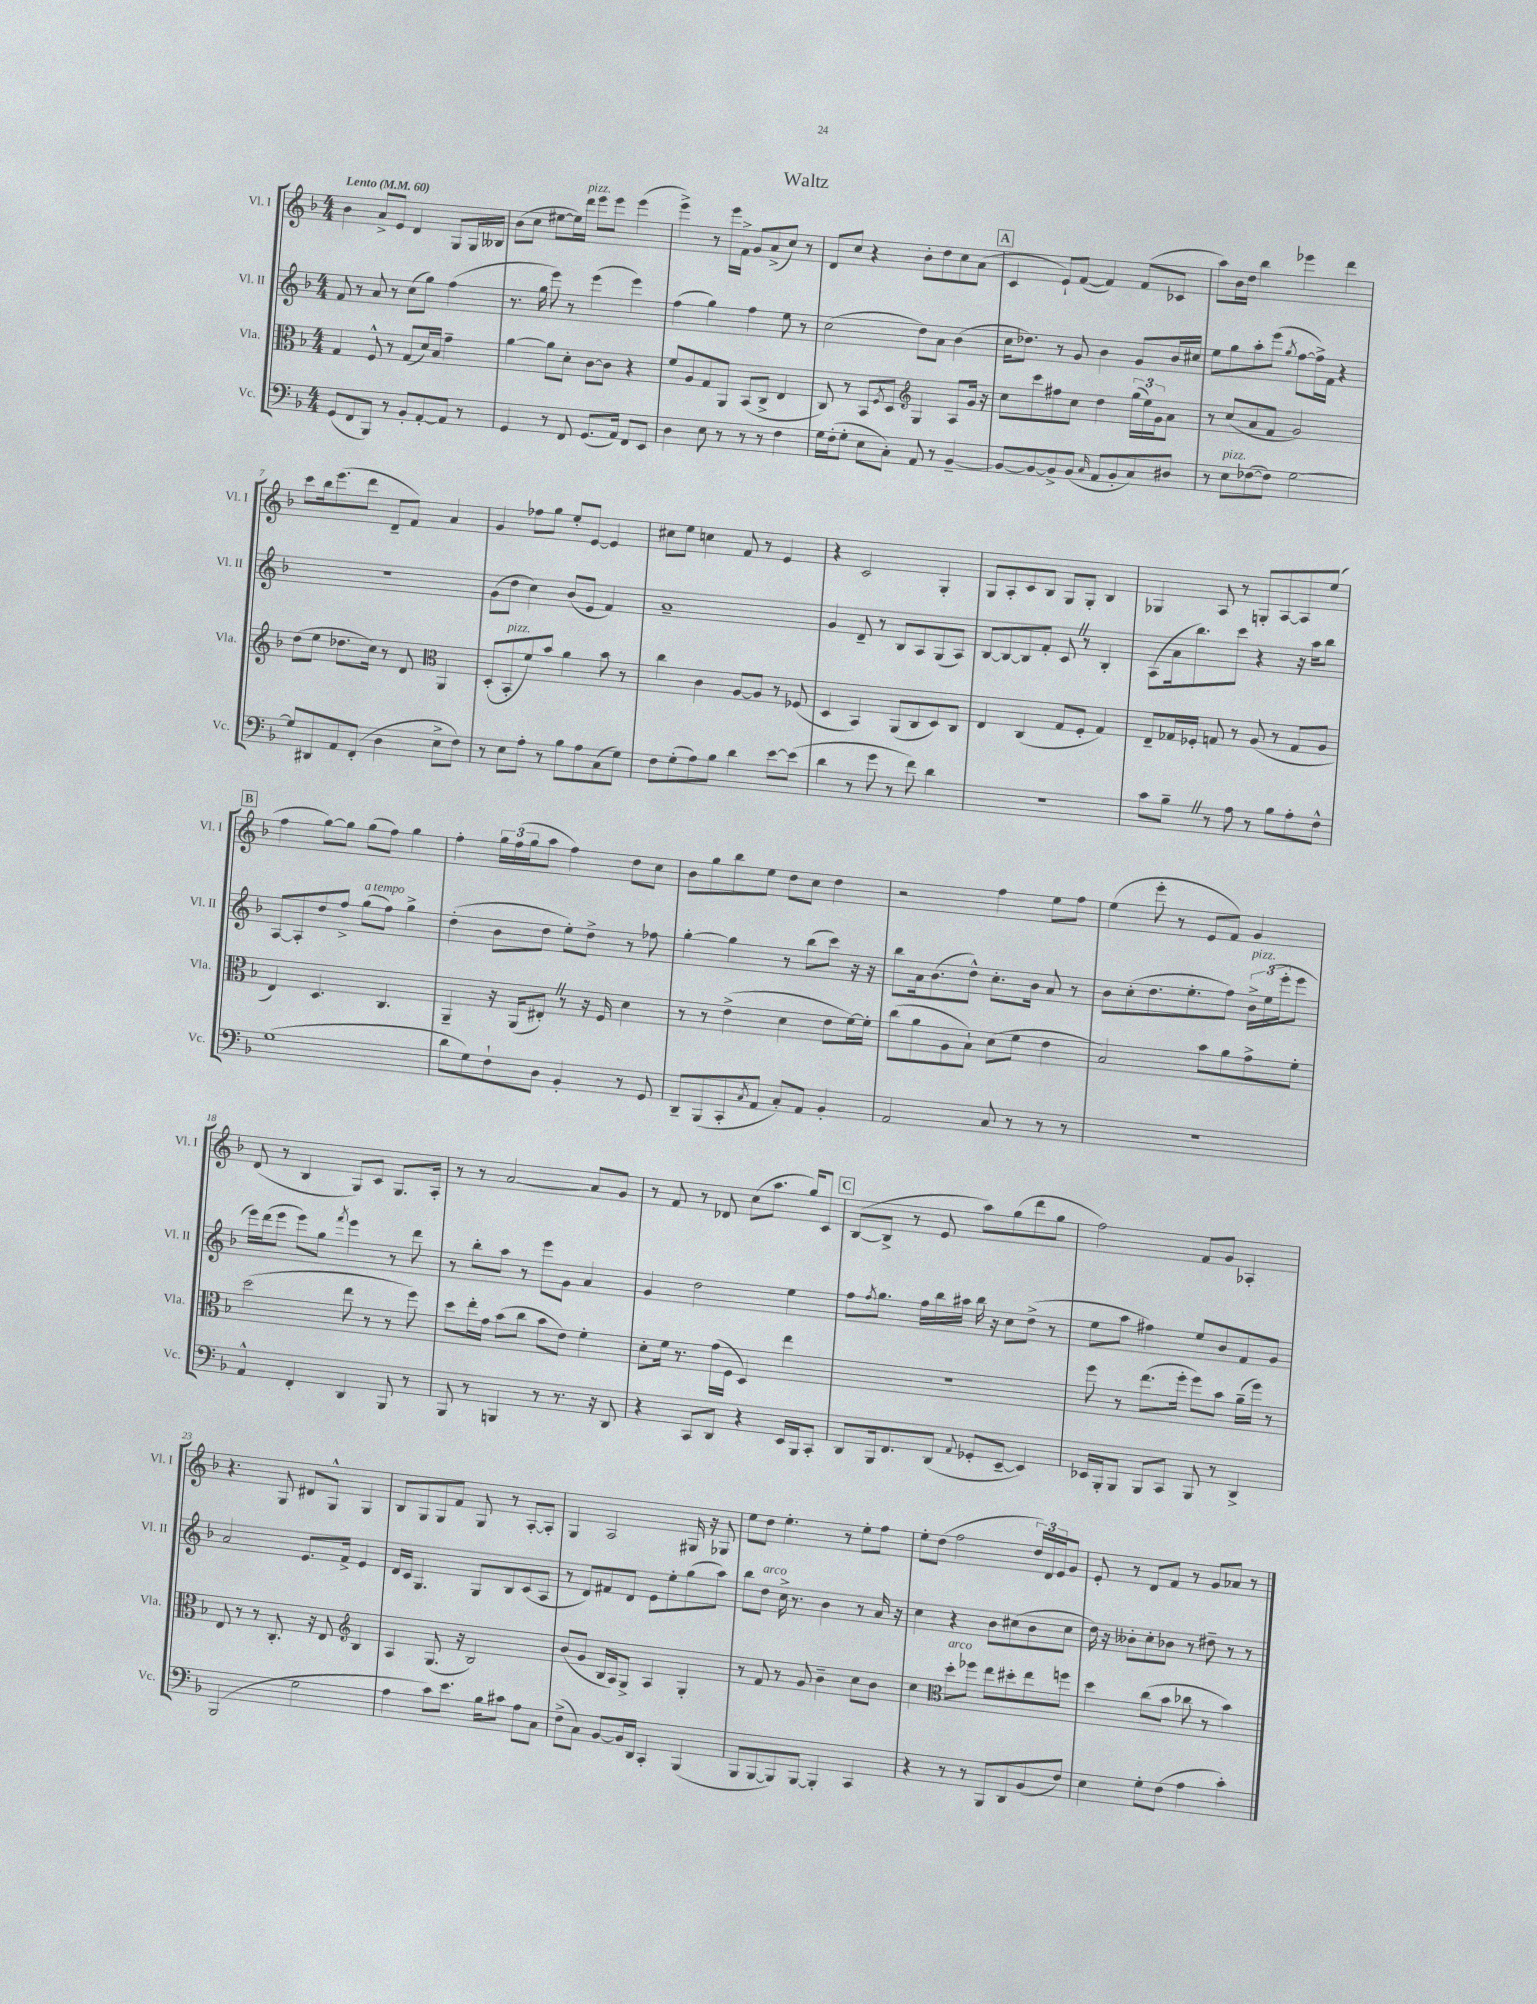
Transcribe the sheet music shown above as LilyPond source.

\header { title = "Waltz" }
<<
\new StaffGroup <<
\new Staff = "s0" \with { instrumentName = "Vl. I" shortInstrumentName = "Vl. I" } {
    \clef treble \key f \major \numericTimeSignature \time 4/4 \tempo "Lento" 4 = 60
    bes'4 a'8-> e'8 d'4 g8 g16 beses16 |
    bes'8( c''8 eis''8~ eis''16) d'''16^\markup { \italic "pizz." } e'''8 e'''8 e'''4( |
    e'''4->) r8 e'''16 f'16-> g'8 a'8->( c''8) r8 |
    d'8 c''8 r4 bes'8-. d''8 c''8 a'8( |
    \mark \markup { \box "A" } c'4 e'8-!) f'8~( f'4) f'8( ces'8 |
    a''8) bes'16 d''16 bes''4 ees'''4 d'''4 |
    c'''8 bes''16 e'''8.( d'''8 d'8-- f'8) a'4 |
    g'4 fes''8 g''8 e''8-. e'8~ e'4 |
    cis''8 e''8 c''4 f'8 r8 e'4 |
    r4 c'2 g4-. |
    g8 a8-. c'8 bes8 g8 g8-. bes4 |
    ges4 a8 r8 g8-. a8~ a8 e''8( |
    \mark \markup { \box "B" } f''4 g''8~) g''8 g''8( f''8) g''4 |
    f''4-. \tuplet 3/2 { g''16 f''16( g''16 } a''8 f''4) d''8 c''8 |
    bes'8 g''8 bes''8 e''8 d''8 c''8 d''4 |
    r2 f''4 e''8 f''8 |
    e''4( e'''8-. r8 e'8 f'8) g'4 |
    d'8( r8 bes4 g8) c'8 g8. a16-. |
    r8 r8 a'2~ a'8 g'8 |
    r8 f'8 r8 des'8 c''8( a''8. g''16) c'8 |
    \mark \markup { \box "C" } bes8~( bes8-> r8 e'8 a''8) g''8( d'''8 g''8 |
    f''2) f'8 g'8 aes4-. |
    r4. g8 dis'8 g8-^ g4 |
    bes8 g8 g8 f'8 g8 r8 a8~-. a8-. |
    g4 a2 gis16 r16 ges8 |
    e''8 d''8 e''4.-. r8 e''8-. f''8 |
    e''8-. d''8( f''2 \tuplet 3/2 { d''16) d'16 e'16 } g'8 |
    e'8-. r8 d'8 f'8 r8 g'8 aes'8 r8 \bar "|." |
}
\new Staff = "s1" \with { instrumentName = "Vl. II" shortInstrumentName = "Vl. II" } {
    \clef treble \key f \major \numericTimeSignature \time 4/4
    f'8 r8 a'8 r8 c''8( g''8) f''4( |
    r8. g''16 e'''8) r8 e'''4( e'''4) |
    f''4( g''4) f''4 e''8 r8 |
    c''2( d''8) a'8 bes'4( |
    \mark \markup { \box "A" } c''16 des''8.) r8 g'8 bes'4 g'8 bes'16 cis''16 |
    e''8 g''8 a''8-. e'''8( \acciaccatura { g''8 } f''8~ f''16->) f'16 r4 |
    R1 |
    g'8( d''8 c''4) bes'8( e'8 f'4) |
    a'1-- |
    g'4 d'8-- r8 bes8 a8 g8( a8) |
    bes8~ bes8~ bes8 f'8-. c'8 \once \override BreathingSign.text = \markup { \musicglyph "scripts.caesura.straight" } \breathe r8 bes4-. |
    a8( a'16 bes''8.) c'''8 r4 r16 a''16 bes''8 |
    \mark \markup { \box "B" } a8~ a8-. d''8 f''8-> g''8^\markup { \italic "a tempo" }( f''8) g''4-> |
    d''4-.( bes'8 d''8 e''8-.) d''8-> r8 fes''8 |
    g''4~-. g''4 r8 bes''8( c'''8) r16 r16 |
    bes''8 a'16 bes'8.( d''8-^) c''8.-. bes'16 a'8 r8 |
    bes'8 c''8-.( d''8. e''8.-. f''8) \tuplet 3/2 { bes'16->^\markup { \italic "pizz." } e''16( e'''16-. } e'''8 |
    e'''16) d'''16( e'''8 e'''8) g''8 \acciaccatura { f'''8 } e'''4 r8 d'''8 |
    r8 bes''8-. a''8 r8 e'''8 g'8 a'4 |
    g'4 d''2 e''4 |
    \mark \markup { \box "C" } f''8 \acciaccatura { f''8 } g''8. f''16 bes''16 ais''16 bes''16 r16 c''8 d''8->( r8 |
    e''8 a''8 fis''4) e''8 bes'8 f'8 g'8 |
    a'2 e'8. f'16-> e'4 |
    d'16 c'16 g4. g8 bes8 c'8( a8 |
    r8 d'8) fis'8 d'8 e'8 e''8-. g''8( a''8) |
    bes''8 d''8^\markup { \italic "arco" } c''16-> r8. bes'4 r8 a'16 r16 |
    c''4 r4 bes'8 cis''8( bes'8 cis''8 |
    d''16) r16 beses'8-. c''8-. bes'8 r8 dis''8-- r8 r8 \bar "|." |
}
\new Staff = "s2" \with { instrumentName = "Vla." shortInstrumentName = "Vla." } {
    \clef alto \key f \major \numericTimeSignature \time 4/4
    g4 f8-^ r8 g8( d'16) bes16 g'4-- |
    a'4~ a'8 d'8-. c'8~ c'8 r4 |
    f'8 a8 g8 a,8 bes,8( c8-> e4 |
    c8) r8 bes,8 \acciaccatura { f8 } d8 \clef treble g4 a8 g'16 r16 |
    \mark \markup { \box "A" } c''8 c'''8 fis''8 c''8 d''4 \tuplet 3/2 { g''16( e''16) g'16 } a'8 |
    r8 c''8( a'8 f'8 g'2) |
    d''8( e''8 des''8. c''16) r8 d'8 \clef alto a,4 |
    d8-.( bes,8-.^\markup { \italic "pizz." } f'8) bes'8 a'4 bes'8 r8 |
    c''4 c'4 a8~ a8 r8 fes8( |
    d4 bes,4) a,8( c8 d8) c8 |
    e4 c4( g8 f8-. g4) |
    e8-- ges16 fes16-. g8 r8 a8( r8 g8 a8 |
    \mark \markup { \box "B" } e4) d4. c4. |
    a,4-- r16 a,16( eis8-.) \once \override BreathingSign.text = \markup { \musicglyph "scripts.caesura.straight" } \breathe r8 r16 f16 d'4 |
    r8 r8 e'4->( d'4 e'8 f'16~) f'16-. |
    c''8( a'8 a8 bes8-!) d'8( f'8 e'4 |
    bes2) bes'8 a'8 g'8-> f'8-. |
    d''2( e''8 r8 r8 f''8) |
    d''8 e''16-. g'16 bes'8( c''8 bes'8 e'8) f'4-. |
    d'8-. f'16 r8. g'16( f16 d4) e''4 |
    \mark \markup { \box "C" } R1 |
    f''8 r8 e''8.( f''16-. f''8) bes'8 a'16--( f''16) r8 |
    e8 r8 r8 c8.-. r16 e8 \clef treble bes4 |
    a4 g8.( r16 bes2) |
    bes'8( g'8 bes16 a16) g8-> a4 g4-. |
    r8 f'8 r8 g'8 bes'4-- c''8 bes'8 |
    c''4 \clef alto d''8-.^\markup { \italic "arco" } fes''8 e''8 dis''8-. e''8 f''8 |
    d''4 c''8( bes'8 ces''8 r8 bes'4) \bar "|." |
}
\new Staff = "s3" \with { instrumentName = "Vc." shortInstrumentName = "Vc." } {
    \clef bass \key f \major \numericTimeSignature \time 4/4
    g,8( f,8 bes,,8) r8 bes,8-. a,8~-. a,8 r8 |
    g,4 r8 f,8 g,8.( a,16) f,8 e,8 |
    d4 e8 r8 r8 r8 f4 |
    g16 f16-.( g8-. e8 c8-.) a,8 r8 bes,4~-- |
    \mark \markup { \box "A" } bes,8~ bes,8~ bes,8-> bes,8( \grace { c16 } a,8 bes,8-. c8) dis8 |
    r8 e8^\markup { \italic "pizz." } fes8~( fes8) g2~ |
    g8 dis,8 a,8 f,8-.( d4 e8-> f8) |
    r8 e8 a8-. r8 bes8 a8 c8( g8) |
    f8 g8-.( a8) bes8 d'4 e'8~ e'8( |
    d'4 r8 g'8 r8 f'8) d'4 |
    R1 |
    c'8 bes8-- \once \override BreathingSign.text = \markup { \musicglyph "scripts.caesura.straight" } \breathe r8 a8 r8 bes8 a8-. f8-^ |
    \mark \markup { \box "B" } g1( |
    d'8 g8) f8-! d8 bes,4-. r8 g,8 |
    d,8-- bes,,8( c,8-. \acciaccatura { c8 } a,8 c8-.) a,8 bes,4-. |
    a,2 c8 r8 r8 r8 |
    r1 |
    a,4-^ f,4-. d,4 bes,,8 r8 |
    bes,,8 r8 b,,4 r8 r8. r16 d,8 |
    r4 c,8 d,8 r4 e,16 bes,,16 c,8-. |
    \mark \markup { \box "C" } d,8 bes,,16 f,8. d,8( \appoggiatura { a,8 } ges,8-. e,8~-- e,4) |
    ees,16 bes,,16-. bes,,8 bes,,8 c,8 bes,,8 r8 d,4-> |
    bes,,2( g2 |
    a4 c'8) e'8. bes16 cis'8 a8 c8 |
    f8->( c8) bes,8~ bes,16 d,16 c,4-. bes,,4( |
    bes,,8 bes,,8~ bes,,8) bes,,8~ bes,,4-. c,4 |
    r4 r8 r8 bes,,8 d,8 bes,8( f8) |
    e4 g8-. f8( a4 c'4-.) \bar "|." |
}
>>
>>
